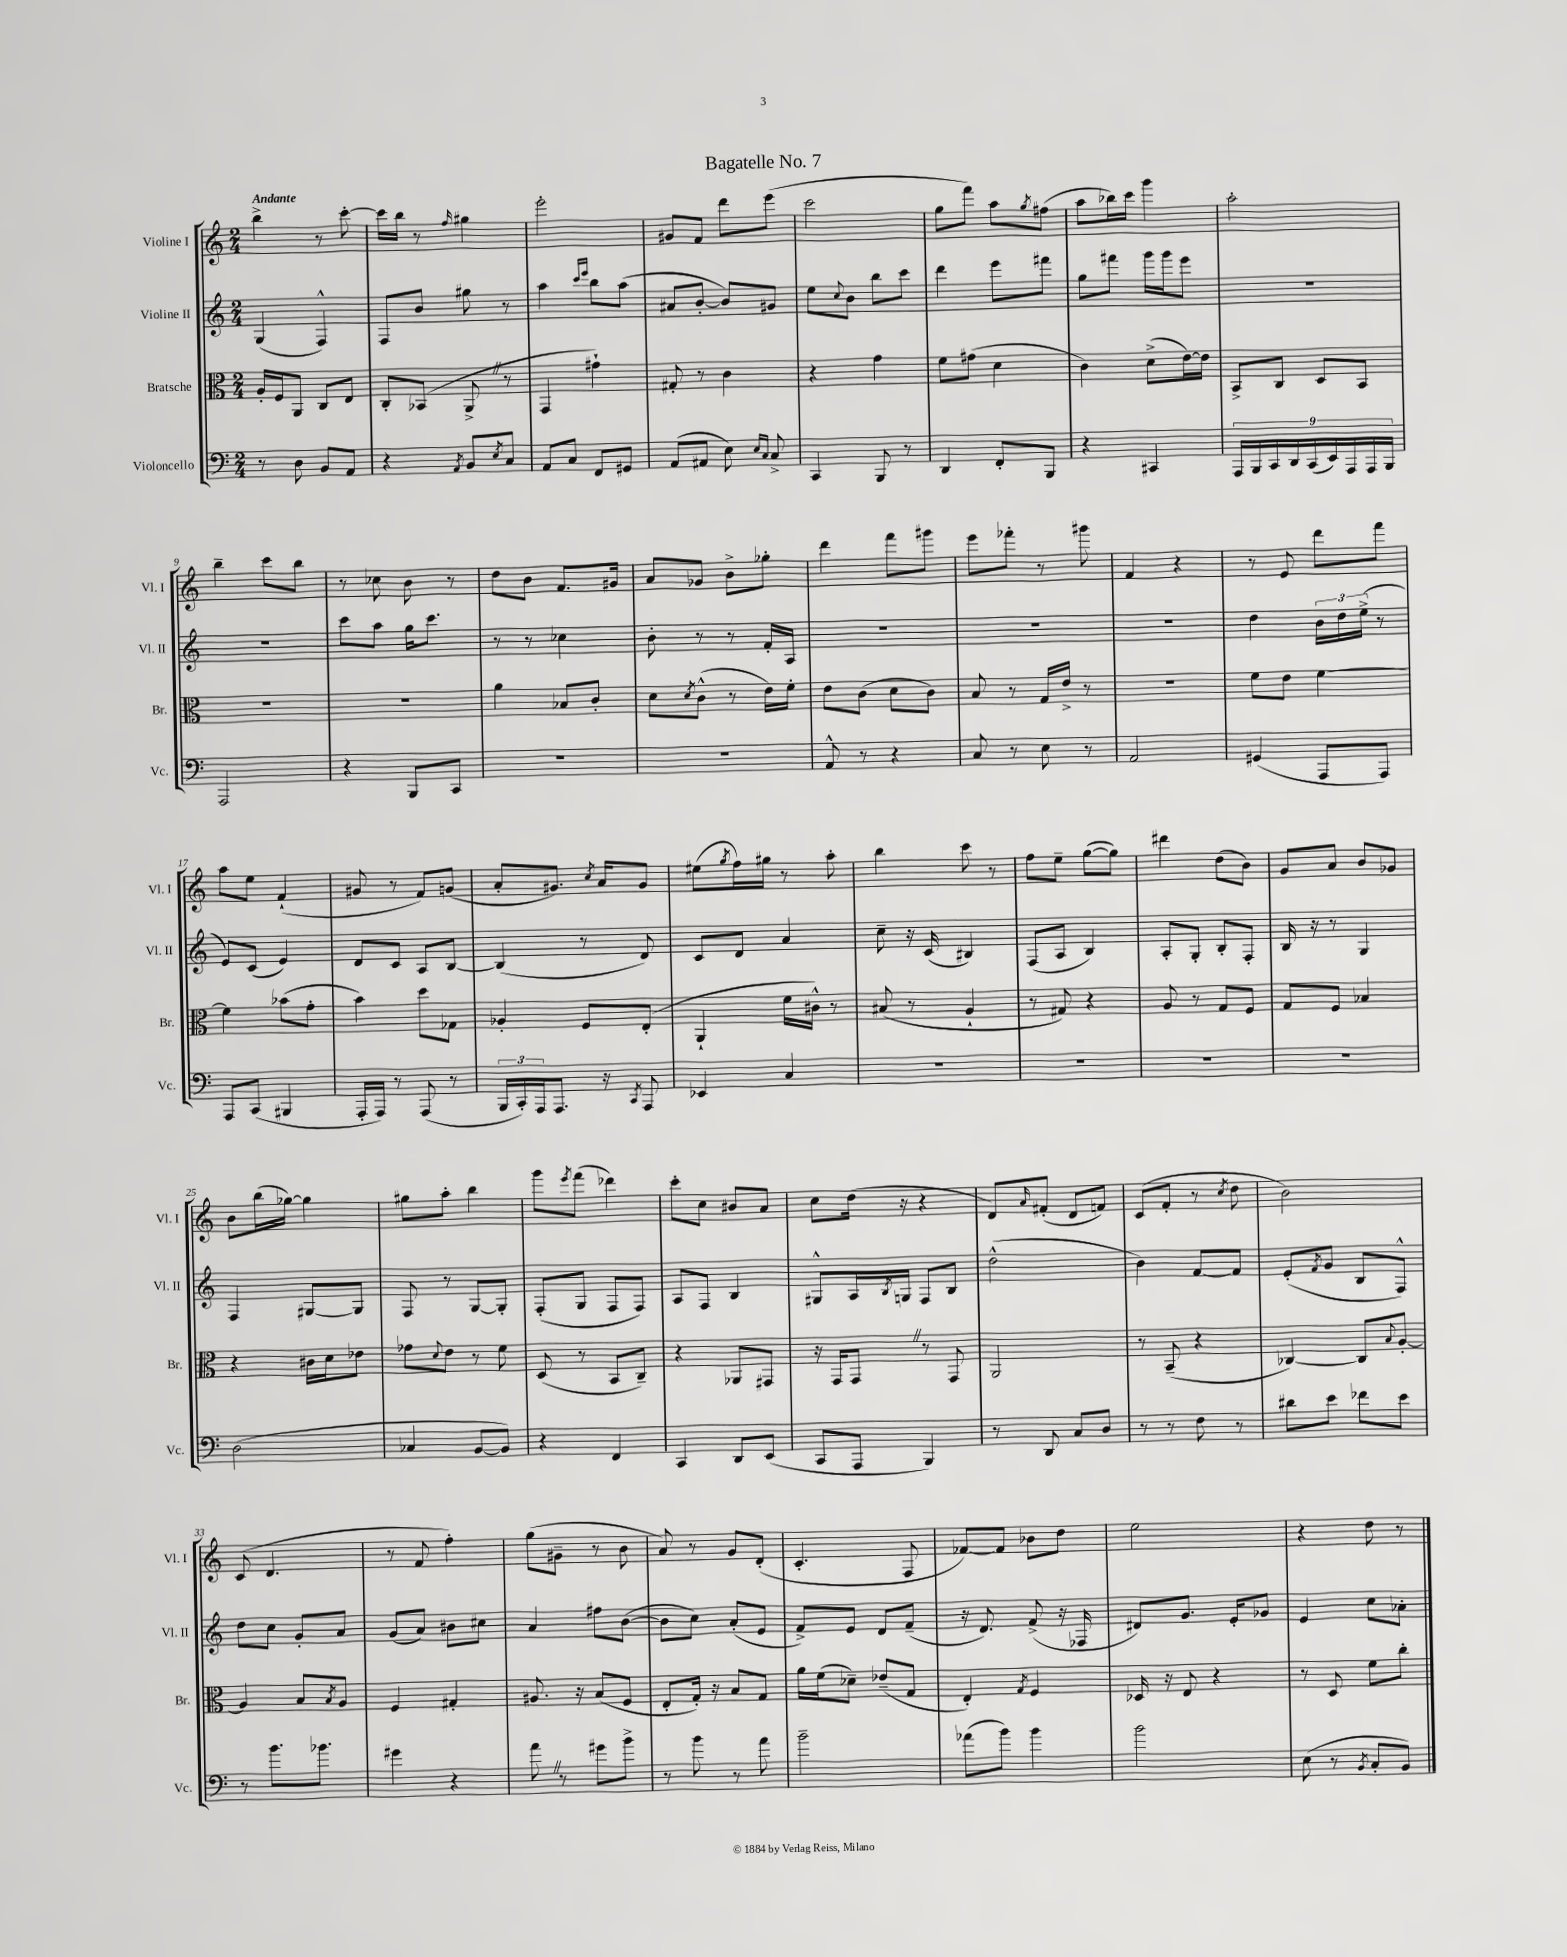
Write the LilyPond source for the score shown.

\header { title = "Bagatelle No. 7" }
<<
\new StaffGroup <<
\new Staff = "s0" \with { instrumentName = "Violine I" shortInstrumentName = "Vl. I" } {
    \clef treble \key c \major \numericTimeSignature \time 2/4 \tempo "Andante"
    b''4-> r8 c'''8~-. |
    c'''16 b''16 r8 \grace { f''16 } gis''4 |
    e'''2-. |
    gis'8 f'8 d'''8 e'''8( |
    c'''2 |
    g''8 f'''8) a''8 \acciaccatura { g''8 } fis''8( |
    a''8 bes''16) c'''16 g'''4 |
    a''2-. |
    b''4-- c'''8 b''8 |
    r8 ces''8 b'8 r8 |
    d''8 b'8 f'8. gis'16 |
    a'8 ges'8 b'8-> ges''8-. |
    d'''4 f'''8 gis'''8 |
    e'''8 fes'''8-. r8 gis'''8 |
    f'4 r4 |
    r8 e'8 d'''8 f'''8 |
    a''8 e''8 f'4-!( |
    gis'8 r8 f'8) g'8( |
    a'8-. gis'8.) \acciaccatura { c''8 } a'16 gis'8 |
    eis''8( \acciaccatura { g''8 } f''16) gis''16 r8 a''8-. |
    b''4 c'''8 r8 |
    f''8 e''8-- g''8~( g''8) |
    dis'''4 d''8( b'8) |
    g'8 a'8 b'8 ges'8 |
    b'8 b''16( ges''16~) ges''4 |
    gis''8 a''8-. b''4 |
    g'''8 \acciaccatura { e'''8 } f'''8( des'''4) |
    c'''8-. c''8 bis'8 a'8 |
    c''8 d''16( r16 r4 |
    d'8) \grace { a'16 } fis'8-.( d'8 f'8) |
    c'8( f'8-. r8 \acciaccatura { c''8 } d''8 |
    b'2) |
    c'8( d'4. |
    r8 f'8 f''4-.) |
    g''8( gis'8-- r8 b'8 |
    a'8) r8 g'8 d'8-.( |
    c'4.-. f8 |
    fes'8~) fes'8 bes'8 d''8 |
    e''2 |
    r4 d''8 r8 \bar "|." |
}
\new Staff = "s1" \with { instrumentName = "Violine II" shortInstrumentName = "Vl. II" } {
    \clef treble \key c \major \numericTimeSignature \time 2/4
    g4( f4-^) |
    f8 b'8 gis''8 r8 |
    a''4 \grace { c'''16 e'''16 } b''8 a''8( |
    ais'8 b'8~-. b'8) gis'8 |
    e''8 \appoggiatura { c''8 } b'8 b''8 c'''8 |
    d'''4 e'''8 fis'''8 |
    g''8 fis'''8 g'''16 g'''16 e'''8 |
    r2 |
    r2 |
    c'''8 a''8 g''16 c'''8. |
    r8 r8 ces''4 |
    b'8-. r8 r8 f'16-. a16 |
    R2 |
    R2 |
    R2 |
    d''4 \tuplet 3/2 { b'16 d''16 e''16->( } r8 |
    e'8) c'8( e'4) |
    d'8 c'8 a8 b8~ |
    b4( r8 d'8) |
    c'8 d'8 a'4 |
    c''8-- r16 c'16( bis4) |
    f8( a8 b4) |
    a8-. g8-. b8-. f8-. |
    b16 r16 r8 g4 |
    f4 gis8~ gis8 |
    f8 r8 g8~ g8-. |
    f8-.( g8 f8 f8) |
    a8 f8 b4 |
    gis8-^ a16 \acciaccatura { b8 } g16 f8 b8 |
    d''2-^( |
    b'4) f'8~ f'8 |
    e'8-.( \acciaccatura { f'8 } g'8 b8 f8-^) |
    d''8 c''8 g'8-. a'8 |
    g'8( a'8) bis'8 cis''8 |
    a'4 fis''8 b'8~( |
    b'8 c''8) a'8-.( e'8 |
    f'8->) e'8 d'8 f'8--( |
    r16 d'8.) f'8->( r16 fes16 |
    dis'8) g'8. e'16-. ges'8 |
    e'4 c''8 aes'8-. \bar "|." |
}
\new Staff = "s2" \with { instrumentName = "Bratsche" shortInstrumentName = "Br." } {
    \clef alto \key c \major \numericTimeSignature \time 2/4
    a16-. f16 a,8 c8 e8 |
    c8-. bes,8( a,8-> \once \override BreathingSign.text = \markup { \musicglyph "scripts.caesura.straight" } \breathe r8 |
    g,4 gis'4-!) |
    gis8-. r8 c'4 |
    r4 g'4 |
    f'8 gis'8( d'4 |
    c'4) d'8->( e'16~) e'16 |
    b,8-> c8 d8 b,8 |
    R2 |
    R2 |
    a'4 bes8 c'8-. |
    d'8 \acciaccatura { d'8 } c'8-^( r8 e'16) f'16-. |
    e'8 c'8( d'8 c'8) |
    b8 r8 g16 e'16-> r8 |
    r2 |
    f'8 e'8 f'4~ |
    f'4 bes'8( g'8-. |
    b'4) d''8 ges8 |
    aes4-. f8 e8-.( |
    a,4-! f'16 cis'16-^) r8 |
    bis8( r8 a4-! |
    r8 gis8) r4 |
    a8 r8 g8 f8 |
    g8 f8 bes4 |
    r4 cis'16 d'16 ees'8 |
    ges'8 \appoggiatura { d'8 } e'8 r8 f'8 |
    d8( r8 b,8 c8--) |
    r4 aes,8 gis,8 |
    r16 g,16 g,8 \once \override BreathingSign.text = \markup { \musicglyph "scripts.caesura.straight" } \breathe r8 g,8 |
    a,2 |
    r8 b,8--( r4 |
    ces4~) ces8 \appoggiatura { b8 } a8~-. |
    a4 b8 \acciaccatura { b8 } a8 |
    f4 gis4-. |
    ais8. r16 b8( f8 |
    e8-. g16-.) r16 b8 g8 |
    a'16 f'16( des'8--) ees'8--( g8 |
    e4-.) \acciaccatura { g8 } f4 |
    des16 r16 e8 r4 |
    r8 d8 f'8 c''8-. \bar "|." |
}
\new Staff = "s3" \with { instrumentName = "Violoncello" shortInstrumentName = "Vc." } {
    \clef bass \key c \major \numericTimeSignature \time 2/4
    r8 d8 b,8 a,8 |
    r4 \acciaccatura { a,8 } b,8 \acciaccatura { e8 } c8 |
    a,8 c8 f,8 gis,8 |
    a,8( ais,8 e8) \grace { e16 c16 } c8-> |
    c,4 b,,8 r8 |
    d,4 f,8-. b,,8 |
    r4 cis,4 |
    \tuplet 9/8 { a,,16 b,,16 c,16 d,16 c,16( e,16) a,,16 a,,16 b,,16 } |
    a,,2 |
    r4 b,,8 c,8 |
    R2 |
    R2 |
    a,8-^ r8 r4 |
    c8 r8 e8 r8 |
    a,2 |
    gis,4( a,,8 a,,8) |
    a,,8 c,8( bis,,4 |
    a,,16-. a,,16) r8 a,,8( r8 |
    \tuplet 3/2 { b,,16 c,16-.) a,,16 } a,,8. r16 \acciaccatura { c,8 } a,,8 |
    ees,4 c4 |
    R2 |
    R2 |
    R2 |
    R2 |
    d2( |
    ces4 b,8~ b,8) |
    r4 f,4 |
    c,4 d,8 e,8( |
    c,8 a,,8 b,,4) |
    r8 d,8 c8 d8 |
    r8 r8 f8 r8 |
    dis'8 e'8 fes'8 e'8 |
    r8 b'8. bes'8. |
    gis'4 r4 |
    a'8 \once \override BreathingSign.text = \markup { \musicglyph "scripts.caesura.straight" } \breathe r8 gis'8 b'8-> |
    r8 b'8 r8 a'8 |
    b'2-- |
    aes'8( b'8) b'4 |
    b'2 |
    e8( r8 \acciaccatura { b,8 } c8-. b,8) \bar "|." |
}
>>
>>
